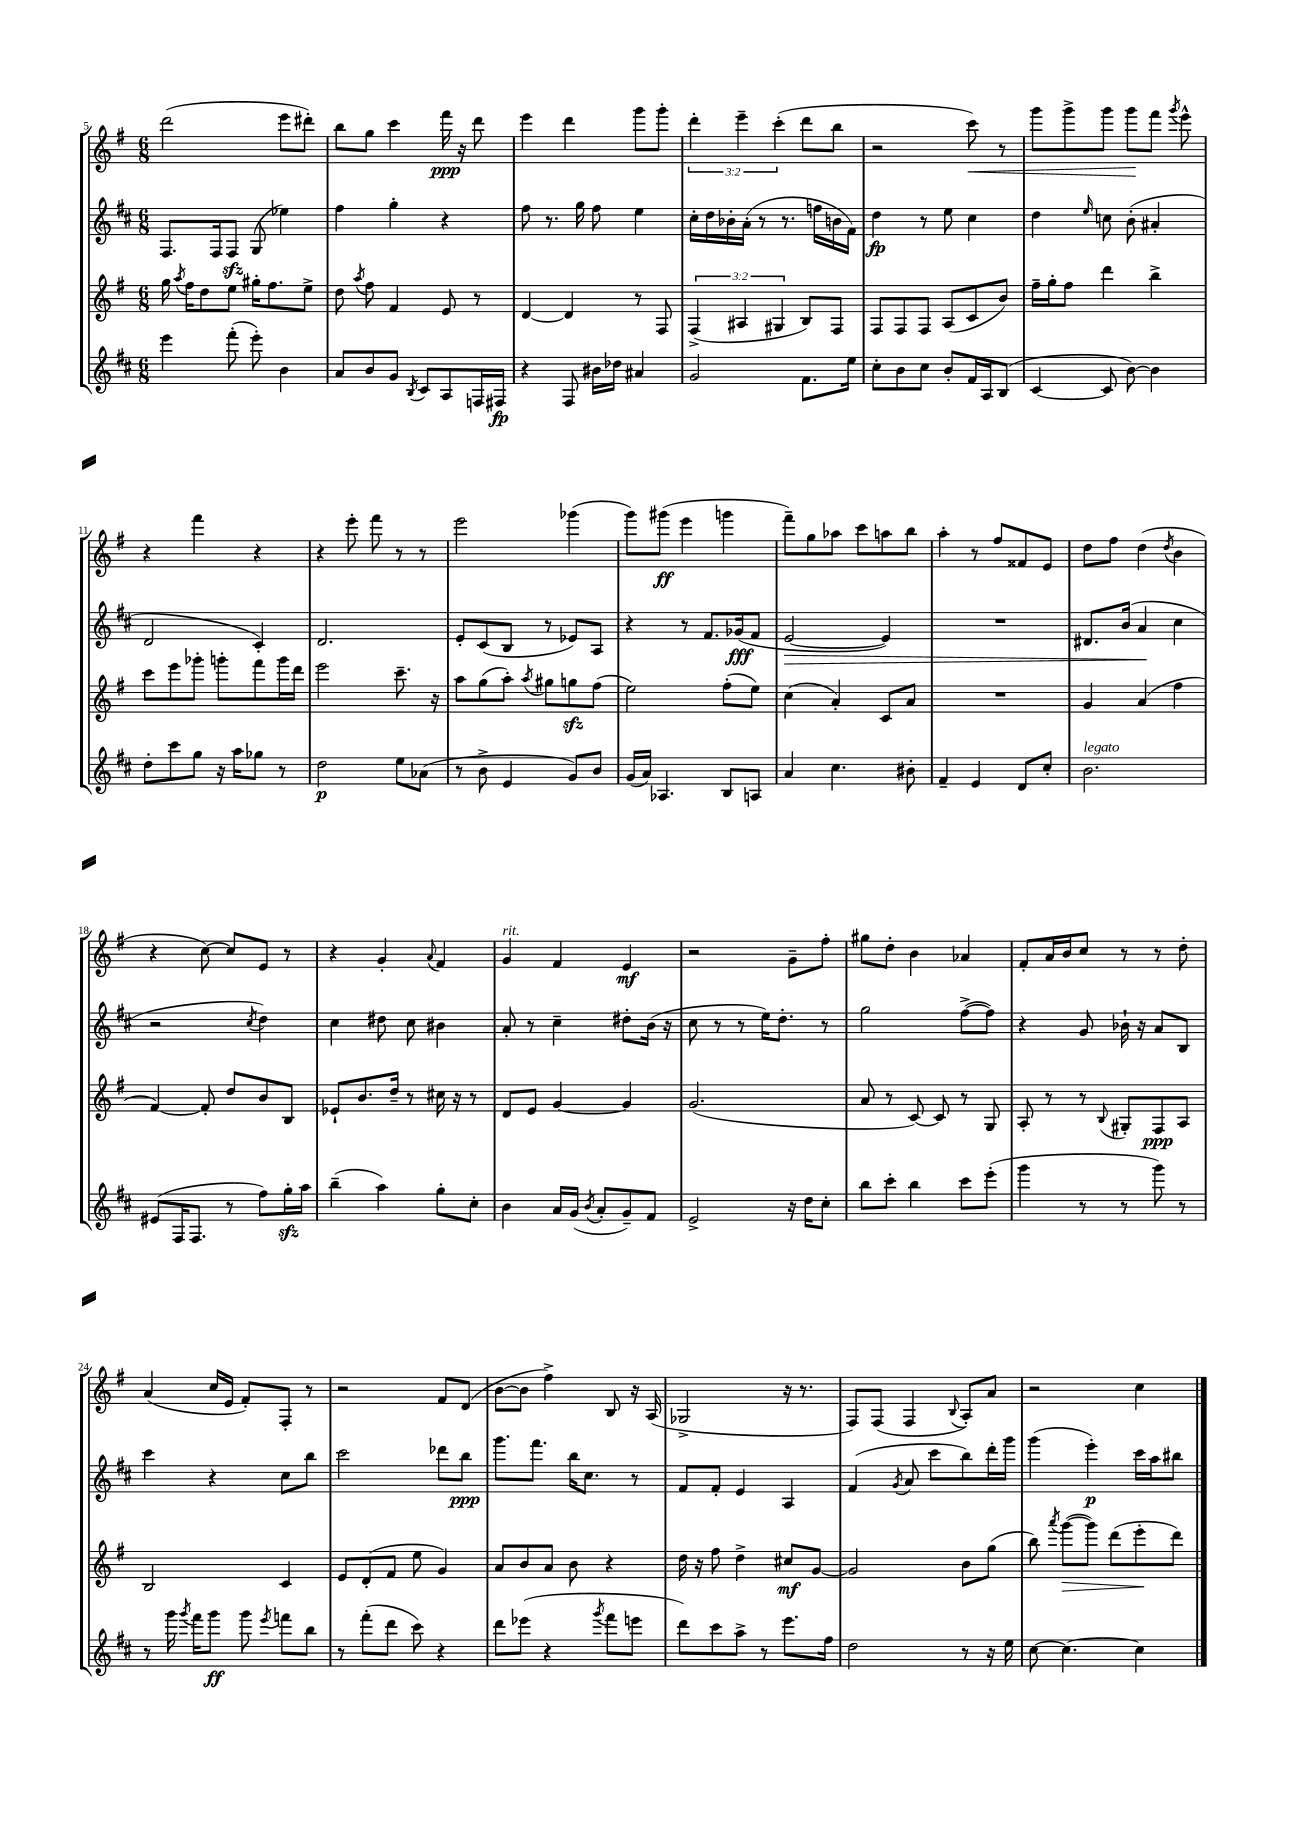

**kern	**kern	**kern	**kern
*staff4	*staff3	*staff2	*staff1
*clefG2	*clefG2	*clefG2	*clefG2
*k[f#c#]	*k[f#]	*k[f#c#]	*k[f#]
*M6/8	*M6/8	*M6/8	*M6/8
4eee	16gg	8.F#	(2ddd
.	8qaa	.	.
.	16ff#	.	.
.	8dd	.	.
.	.	16F#	.
(8fff#'	8ee	8F#	.
8eee')	16gg#'	(8G	.
.	8.ff#	.	.
4b	.	4ee-)	8eee
.	8ee^	.	8ddd#')
=	=	=	=
8a	8dd	4ff#	8bb
.	8qaa	.	.
8b	8ff#	.	8gg
8g	4f#	4gg'	4ccc
8qB	.	.	.
8c#	.	.	.
8A	8e	4r	16fff#
.	.	.	16r
16F	8r	.	8ddd
16F#	.	.	.
=	=	=	=
4r	[4d	8ff#	4eee
.	.	8.r	.
8F#	4d]	.	4ddd
.	.	16gg	.
16b#	.	8ff#	.
16dd-	.	.	.
4a#	8r	4ee	8ggg
.	8F#	.	8ggg'
=	=	=	=
2g	(6F#^	16cc#'	6ddd'
.	.	16dd	.
.	.	16b-'	.
.	6A#	.	6eee~
.	.	(16a'	.
.	.	8r	.
.	6G#	.	(6ccc'
.	.	8.r	.
8.f#	8B)	.	8ddd
.	.	16ff	.
.	8F#	16b	8bb
16ee	.	16f#)	.
=	=	=	=
8cc#'	8F#	4dd	2r
8b	8F#	.	.
8cc#	8F#	8r	.
8b'	(8A	8ee	.
16f#	8c	4cc#	8ccc)
16A	.	.	.
(8B	8b)	.	8r
=	=	=	=
[4c#	16ff#~	4dd	8ggg
.	16gg'	.	.
.	8ff#	.	8ggg^
.	.	16qqee	.
8c#]	4ddd	8cc	8ggg
[8b)	.	(8b'	8ggg
4b]	4bb^	4a#'	8fff#
.	.	.	8qggg
.	.	.	8eee^^
=	=	=	=
8dd'	8ccc	2d	4r
8ccc#	8eee	.	.
8gg	8ggg-'	.	4fff#
16r	8ggg'	.	.
16aa	.	.	.
8gg-	8fff#	4c#')	4r
8r	16ggg	.	.
.	16ddd	.	.
=	=	=	=
2dd	2eee	2.d	4r
.	.	.	8eee'
.	.	.	8fff#
8ee	8.ccc~	.	8r
(8a-	.	.	8r
.	16r	.	.
=	=	=	=
8r	8aa	8e'	2eee
8b^	(8gg	(8c#	.
4e	8aa')	8B	.
.	8qaa	.	.
.	8gg#	8r	.
8g)	8gg	8e-)	(4ggg-
8b	(8ff#	8A	.
=	=	=	=
(16g	2ee)	4r	8ggg)
16a)	.	.	.
4.A-	.	.	(8ggg#
.	.	8r	4eee
.	.	8.f#	.
8B	(8ff#'	.	4ggg
.	.	(16g-	.
8A	8ee)	8f#	.
=	=	=	=
4a	(4cc	[2e	8fff#~)
.	.	.	8gg
4.cc#	4a')	.	8aa-
.	.	.	8ccc
.	8c	4e])	8aa
8b#'	8a	.	8bb
=	=	=	=
4f#~	2.r	2.r	4aa'
4e	.	.	8r
.	.	.	8ff#
8d	.	.	8f##
8cc#'	.	.	8e
=	=	=	=
2.b	4g	8.d#	8dd
.	.	.	8ff#
.	.	(16b	.
.	(4a	4a	(4dd
.	.	.	8qdd
.	4ff#	4cc#	4b
=	=	=	=
(8e#	[4f#)	2r	4r
16F#	.	.	.
8.F#	.	.	.
.	8f#']	.	[8cc)
8r	8dd	.	8cc]
.	.	8qcc#	.
8ff#)	8b	4dd)	8e
16gg'	8B	.	8r
16aa	.	.	.
=	=	=	=
(4bb~	8e-`	4cc#	4r
.	8.b	.	.
4aa)	.	8dd#	4g'
.	16dd~	.	.
.	8r	8cc#	.
.	.	.	8qqa
8gg'	16cc#	4b#	4f#
.	16r	.	.
8cc#'	8r	.	.
=	=	=	=
4b	8d	8a'	4g
.	8e	8r	.
16a	[4g	4cc#~	4f#
(16g	.	.	.
8qb	.	.	.
8a'	.	.	.
8g~)	4g]	8dd#'	4e
8f#	.	(16b	.
.	.	16r	.
=	=	=	=
2e^	(2.g	8cc#	2r
.	.	8r	.
.	.	8r	.
.	.	16ee)	.
.	.	8.dd'	.
16r	.	.	8g~
16dd	.	.	.
8cc#'	.	8r	8ff#'
=	=	=	=
8bb	8a	2gg	8gg#
8ccc#'	8r	.	8dd'
4bb	[8c)	.	4b
.	8c]	.	.
8ccc#	8r	([8ff#^	4a-
(8eee'	8G	8ff#])	.
=	=	=	=
4ggg	8A'	4r	8f#'
.	8r	.	16a
.	.	.	16b
8r	8r	8g	8cc
.	8qqB	.	.
8r	8G#'	16b-`	8r
.	.	16r	.
8ggg)	8F#	8a	8r
8r	8A	8B	8dd'
=	=	=	=
8r	2B	4ccc#	(4a
16ggg	.	.	.
8qggg	.	.	.
16fff#	.	.	.
8ggg	.	4r	16cc
.	.	.	16e
8ggg	.	.	8f#')
8qeee	.	.	.
8fff	4c	8cc#	8F#'
8bb	.	8bb	8r
=	=	=	=
8r	8e	2ccc#	2r
(8fff#'	(8d'	.	.
8ddd	8f#	.	.
8ccc#)	8ee	.	.
4r	4g)	8ddd-	8f#
.	.	8bb	(8d
=	=	=	=
8ddd	8a	8.ggg	[8b
(8eee-	8b	.	8b]
.	.	8.fff#	.
4r	8a	.	4ff#^)
.	8b	16bb	.
.	.	8.cc#	.
8qggg	.	.	.
8fff#	4r	.	8B
8eee	.	8r	16r
.	.	.	(16A
=	=	=	=
8ddd)	16dd	8f#	2G-^
.	16r	.	.
8ccc#	8ff#	8f#'	.
8aa^	4dd^	4e	.
8r	.	.	.
8.eee	8cc#	4A	16r
.	.	.	8.r
.	[8g	.	.
16ff#	.	.	.
=	=	=	=
2dd	2g]	(4f#	8F#)
.	.	.	(8F#
.	.	8qg	.
.	.	8a	4F#
.	.	8ccc#	.
.	.	.	8qqB
8r	8b	8bb)	8A')
16r	(8gg	16ddd'	8a
16ee	.	16ggg	.
=	=	=	=
[8cc#	8bb)	(4ggg	2r
.	8qaaa	.	.
4.cc#_	([8ggg	.	.
.	8ggg])	4eee')	.
.	(8ddd	.	.
4cc#]	8eee'	16ccc#	4cc
.	.	16aa	.
.	8ddd)	8bb#	.
==	==	==	==
*-	*-	*-	*-
